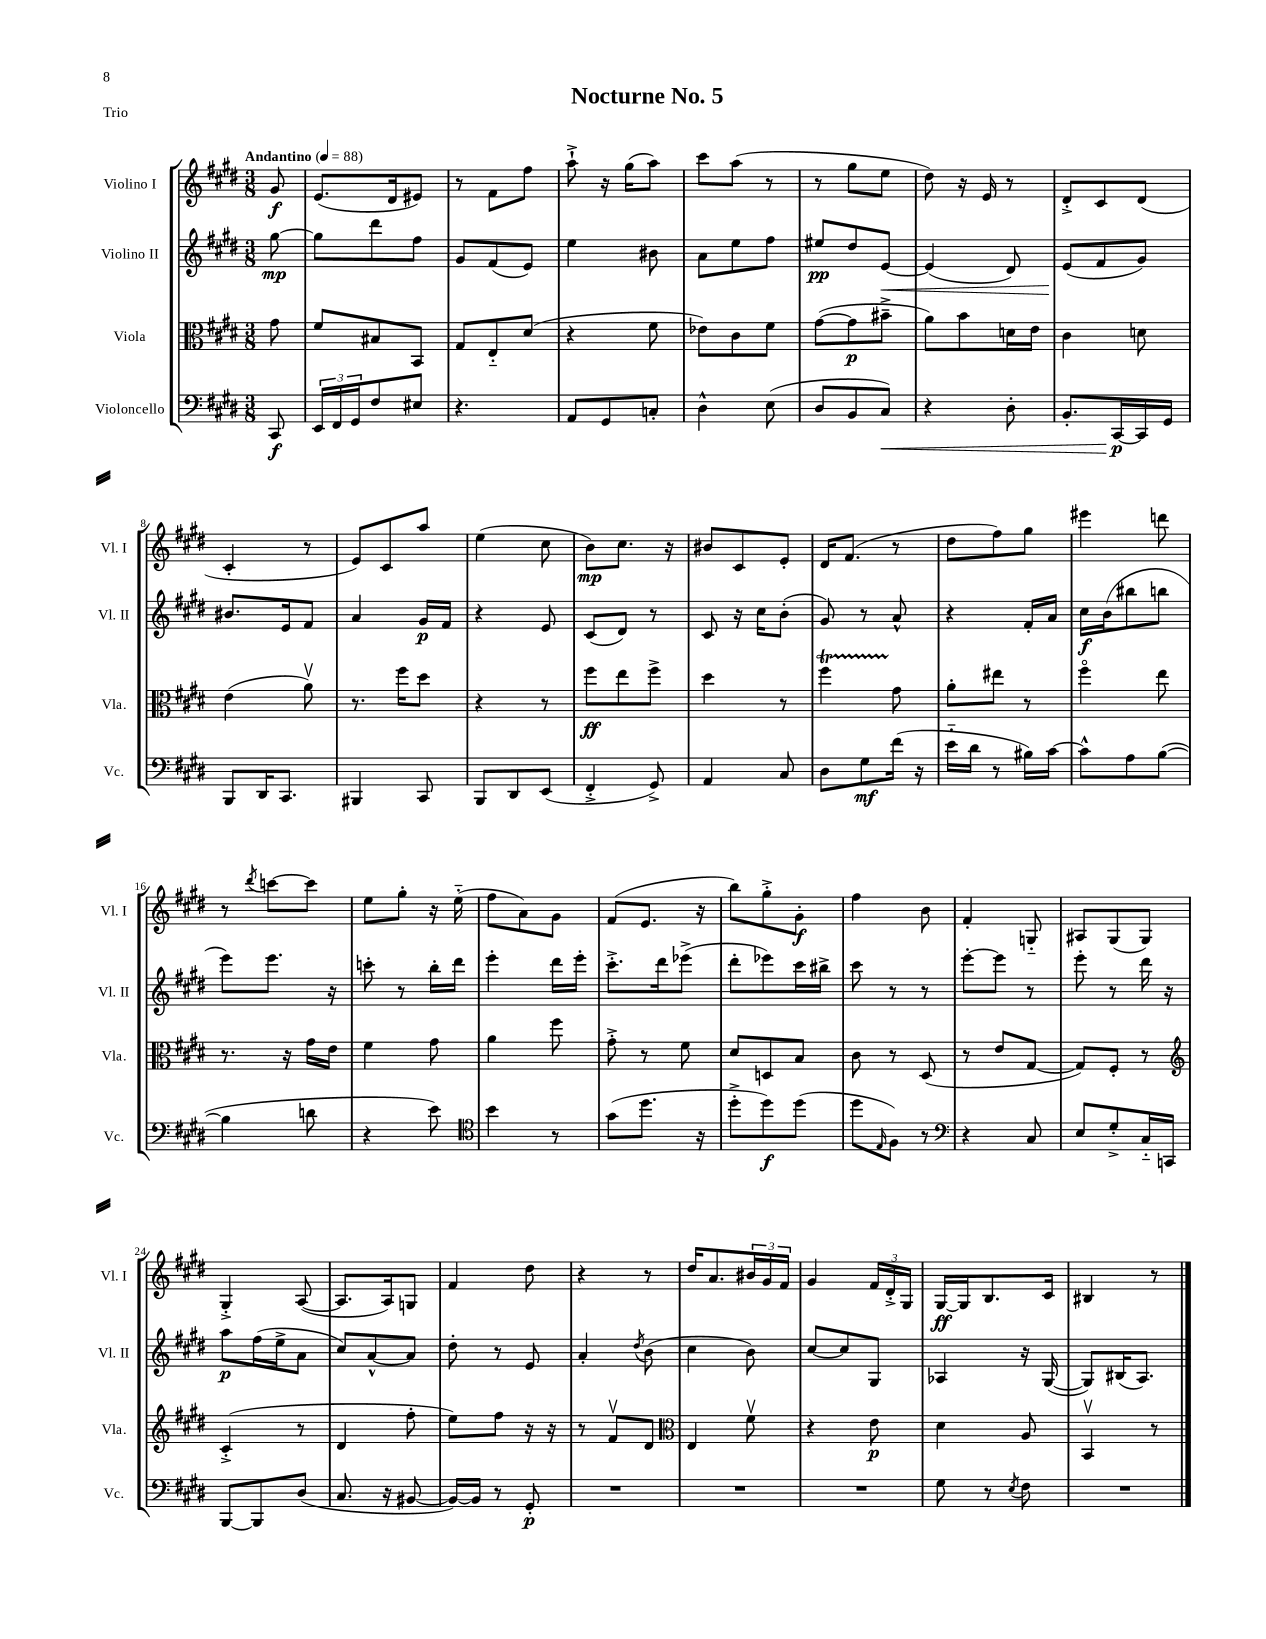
\header { title = "Nocturne No. 5" piece = "Trio" }
<<
\new StaffGroup <<
\new Staff = "s0" \with { instrumentName = "Violino I" shortInstrumentName = "Vl. I" } {
    \clef treble \key e \major \numericTimeSignature \time 3/8 \partial 8 \tempo "Andantino" 4 = 88
    gis'8\f |
    e'8.( dis'16 eis'8) |
    r8 fis'8 fis''8 |
    a''8-!-> r16 gis''16( a''8) |
    cis'''8 a''8( r8 |
    r8 gis''8 e''8 |
    dis''8) r16 e'16 r8 |
    dis'8-.-> cis'8 dis'8( |
    cis'4-. r8 |
    e'8) cis'8 a''8 |
    e''4( cis''8 |
    b'8\mp) cis''8. r16 |
    bis'8 cis'8 e'8-. |
    dis'16 fis'8.( r8 |
    dis''8 fis''8) gis''8 |
    eis'''4 d'''8 |
    r8 \acciaccatura { dis'''8 } c'''8~ c'''8 |
    e''8 gis''8-. r16 e''16-_( |
    fis''8 a'8) gis'8 |
    fis'8( e'8. r16 |
    b''8) gis''8-.-> gis'8-.\f |
    fis''4 b'8 |
    fis'4-. g8-_ |
    ais8 gis8( gis8) |
    gis4-.-> a8~( |
    a8. a16) g8 |
    fis'4 dis''8 |
    r4 r8 |
    dis''16 a'8. \tuplet 3/2 { bis'16 gis'16 fis'16 } |
    gis'4 \tuplet 3/2 { fis'16 dis'16-.-> gis16 } |
    gis16~\ff gis16 b8. cis'16 |
    bis4 r8 \bar "|." |
}
\new Staff = "s1" \with { instrumentName = "Violino II" shortInstrumentName = "Vl. II" } {
    \clef treble \key e \major \numericTimeSignature \time 3/8 \partial 8
    gis''8~\mp |
    gis''8 dis'''8 fis''8 |
    gis'8 fis'8( e'8) |
    e''4 bis'8 |
    a'8 e''8 fis''8 |
    eis''8\pp dis''8 e'8~\< |
    e'4( dis'8) |
    e'8\!( fis'8 gis'8) |
    bis'8. e'16 fis'8 |
    a'4 gis'16\p fis'16 |
    r4 e'8 |
    cis'8( dis'8) r8 |
    cis'8 r16 cis''16 b'8-.( |
    gis'8) r8 a'8-^ |
    r4 fis'16-. a'16 |
    cis''16\f b'16( bis''8 b''8 |
    e'''8) e'''8. r16 |
    c'''8-. r8 b''16-. dis'''16 |
    e'''4-. dis'''16 e'''16-. |
    cis'''8.-.-> dis'''16 ees'''8->( |
    dis'''8-. ees'''8) cis'''16 bis''16-> |
    cis'''8 r8 r8 |
    e'''8~-. e'''8 r8 |
    e'''8-. r8 dis'''16 r16 |
    a''8\p fis''16( e''16-> a'8 |
    cis''8) a'8~-^ a'8 |
    dis''8-. r8 e'8 |
    a'4-. \acciaccatura { dis''8 } b'8( |
    cis''4 b'8) |
    cis''8~ cis''8 gis8 |
    aes4 r16 gis16~( |
    gis8) bis16( a8.) \bar "|." |
}
\new Staff = "s2" \with { instrumentName = "Viola" shortInstrumentName = "Vla." } {
    \clef alto \key e \major \numericTimeSignature \time 3/8 \partial 8
    gis'8 |
    fis'8 bis8 b,8 |
    gis8 e8-_ dis'8( |
    r4 fis'8 |
    ees'8) cis'8 fis'8 |
    gis'8~( gis'8\p bis'8---> |
    a'8) b'8 d'16 e'16 |
    cis'4 d'8 |
    e'4( a'8\upbow) |
    r8. fis''16 dis''8 |
    r4 r8 |
    fis''8\ff e''8 fis''8-> |
    dis''4 r8 |
    fis''4\startTrillSpan gis'8\stopTrillSpan |
    a'8-. eis''8 r8 |
    fis''4\flageolet e''8 |
    r8. r16 gis'16 e'16 |
    fis'4 gis'8 |
    a'4 fis''8 |
    gis'8-.-> r8 fis'8 |
    dis'8 d8 b8 |
    cis'8 r8 dis8( |
    r8 e'8 gis8~ |
    gis8) fis8-. r8 |
    \clef treble cis'4-.->( r8 |
    dis'4 fis''8-. |
    e''8) fis''8 r16 r16 |
    r8 fis'8\upbow dis'8 |
    \clef alto e4 fis'8\upbow |
    r4 e'8\p |
    dis'4 a8 |
    b,4\upbow r8 \bar "|." |
}
\new Staff = "s3" \with { instrumentName = "Violoncello" shortInstrumentName = "Vc." } {
    \clef bass \key e \major \numericTimeSignature \time 3/8 \partial 8
    cis,8\f |
    \tuplet 3/2 { e,16 fis,16 gis,16 } fis8 eis8 |
    r4. |
    a,8 gis,8 c8-. |
    dis4-^ e8( |
    dis8 b,8 cis8\<) |
    r4 dis8-. |
    b,8.-. cis,16~\p\! cis,16 gis,16 |
    b,,8 dis,16 cis,8. |
    bis,,4 cis,8 |
    b,,8 dis,8 e,8( |
    fis,4-.-> gis,8->) |
    a,4 cis8 |
    dis8 gis8\mf fis'16( r16 |
    e'16-_ dis'16 r8 bis16) cis'16~ |
    cis'8-^ a8 b8~( |
    b4 d'8 |
    r4 e'8) |
    \clef tenor b'4 r8 |
    gis'8( dis''8. r16 |
    dis''8-.-> dis''8\f) dis''8( |
    dis''8 \grace { e16 } fis8) r8 |
    \clef bass r4 cis8 |
    e8 gis8-.-> cis16-_ c,16 |
    b,,8~ b,,8 dis8( |
    cis8. r16 bis,8~ |
    bis,16~) bis,16 r8 gis,8-.\p |
    R4. |
    R4. |
    R4. |
    gis8 r8 \acciaccatura { e8 } fis8 |
    R4. \bar "|." |
}
>>
>>
